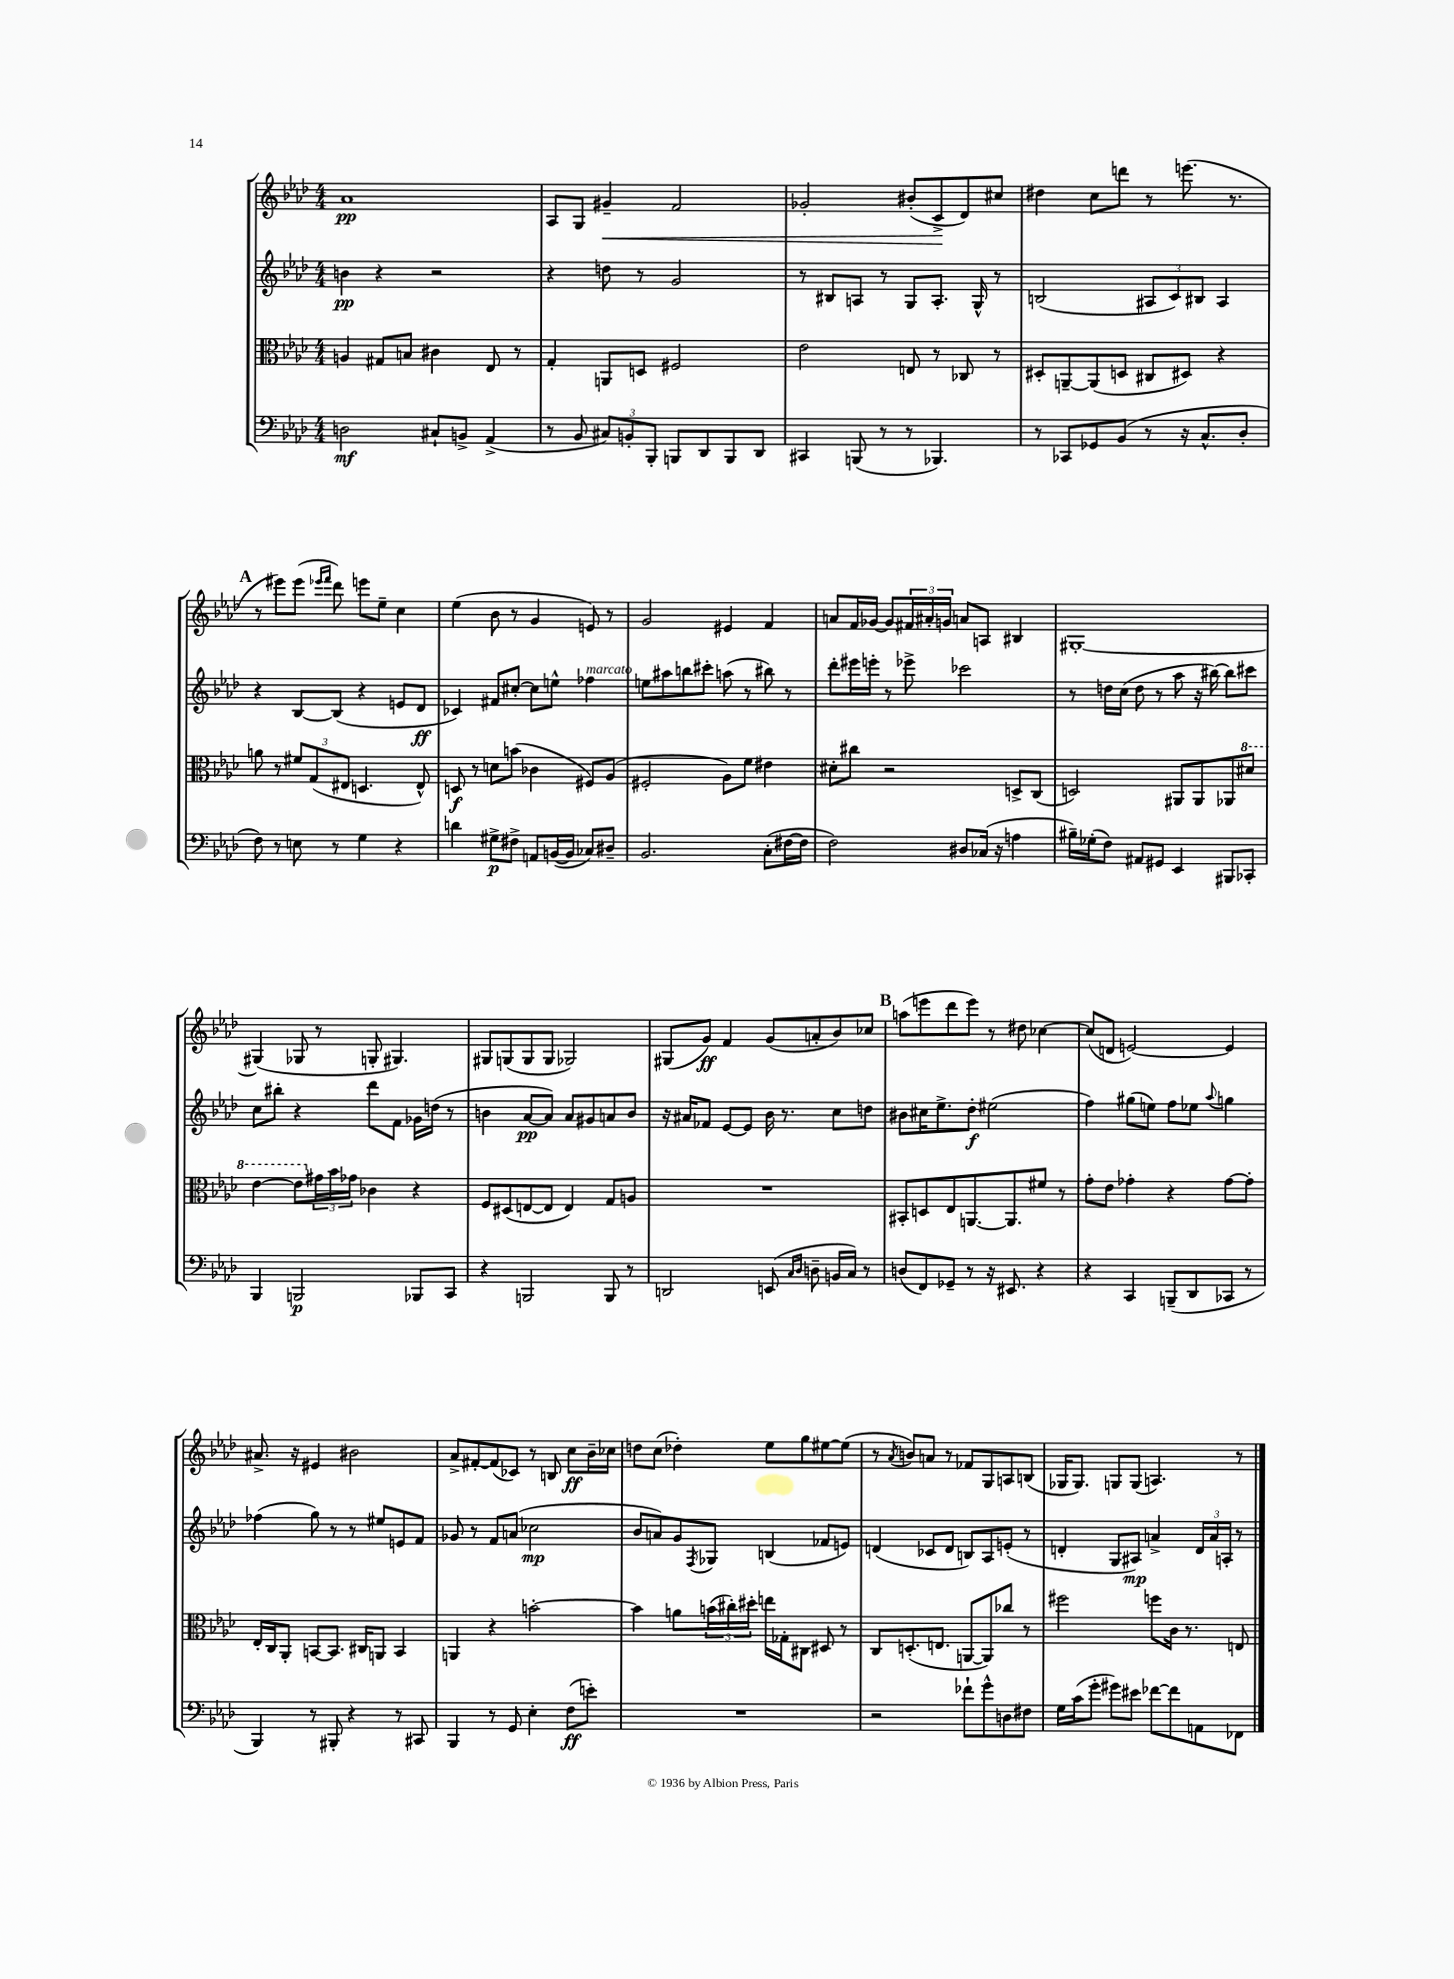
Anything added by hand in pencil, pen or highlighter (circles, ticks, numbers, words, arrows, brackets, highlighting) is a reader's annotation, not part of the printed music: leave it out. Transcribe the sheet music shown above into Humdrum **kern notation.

**kern	**kern	**kern	**kern
*staff4	*staff3	*staff2	*staff1
*clefF4	*clefC3	*clefG2	*clefG2
*k[b-e-a-d-]	*k[b-e-a-d-]	*k[b-e-a-d-]	*k[b-e-a-d-]
*M4/4	*M4/4	*M4/4	*M4/4
2D	4A	4b	1a-
.	8G#	4r	.
.	8B	.	.
8C#`	4c#	2r	.
8BB^	.	.	.
(4AA-^	8E-	.	.
.	8r	.	.
=	=	=	=
8r	4G'	4r	8A-
8BB-	.	.	8G
12C#)	8AA	8dd	4g#~
12BB'	.	.	.
.	8D	8r	.
12BBB-'	.	.	.
8BBB	2F#	2g	2f
8DD-	.	.	.
8BBB	.	.	.
8DD-	.	.	.
=	=	=	=
4CC#	2e-	8r	2g-'
.	.	8B#	.
(8BBB	.	8A	.
8r	.	8r	.
8r	8E	8G	(8b#'
4.BBB-)	8r	8.A'	8c^
.	8C-	.	8d-)
.	.	16G^^	.
.	8r	8r	8cc#
=	=	=	=
8r	8D#'	(2B	4dd#
8CC-	[8AA~	.	.
8GG-	(8AA]	.	8cc
(8BB-	8D	.	8ddd
8r	8C#	12A#	8r
.	.	12c)	.
16r	8D#)	.	(8.eee
.	.	12B#	.
8.C^^	.	.	.
.	4r	4A#	.
.	.	.	8.r
8D-'	.	.	.
=	=	=	=
8F)	8a	4r	8r
8r	8r	.	8eee#)
8E	12f#	[8B-	(8eee#
.	(12G	.	.
.	.	.	16qqeee-
.	.	.	16qqfff
8r	.	(8B-]	8ddd-)
.	12E#	.	.
4G	4.D	4r	8eee
.	.	.	8ee-~
4r	.	8e	4cc
.	8E#^^)	8d-	.
=	=	=	=
4d	8D	4c-)	(4ee-
.	8r	.	.
8G#^	8d	8f#	8b-
8F#^	(8b	[8cc#'	8r
8AA	4c-	8cc#]	4g
([16BB	.	8ee^^	.
16BB]	.	.	.
8C-)	8F#)	4ff-	8e)
8D#~	(8A-	.	8r
=	=	=	=
2.BB-	2F#'	8ee	2g
.	.	8aa#	.
.	.	8bb	.
.	.	8ccc#'	.
.	8A-)	(8aa	4e#
.	8f	8r	.
(8C'	4e#	8bb#)	4f
[16F#	.	8r	.
16F#]	.	.	.
=	=	=	=
2F)	8d#'	8ddd-'	8a
.	8cc#	16eee#	16f
.	.	16eee'	[16g-
.	2r	8r	8g-]
.	.	8eee-^	24f#
.	.	.	24a#'
.	.	.	24g
8D#	.	2ccc-	8a
(16C-	.	.	8A
16r	.	.	.
4A	8D^	.	4B#
.	(8C	.	.
=	=	=	=
16B#~)	2D)	8r	[1G#'
(16G-'	.	.	.
8F)	.	16dd	.
.	.	(16cc	.
8AA#	.	8dd	.
8GG#	.	8r	.
4EE-	8AA#	8aa-	.
.	8AA#	16r	.
.	.	[16bb#)	.
8BBB#	8AA-	8bb#]	.
8CC-'	8dd#	8ccc#	.
=	=	=	=
4BBB-	[4ee-	8cc	(4G#]
.	.	8bb#'	.
2BBB	8ee-]	4r	8G-
.	24g#	.	8r
.	24b-	.	.
.	24g-	.	.
.	4c-	8ddd-	8G'
.	.	8f	4.G#)
8BBB-	4r	16g-	.
.	.	(16dd	.
8CC	.	8r	.
=	=	=	=
4r	8F	4b	8G#
.	(8D#	.	(8G
2BBB	[8E	[8a-	8G
.	8E]	8a-])	8G
.	4E)	8a-	2G-)
.	.	8g#	.
8BBB	8G	8a	.
8r	8A	8b	.
=	=	=	=
2DD	1r	16r	(8G#
.	.	16a#	.
.	.	8f-	8g)
.	.	[8e-	4f
.	.	8e-]	.
(8EE	.	16b-	(8g
.	.	8.r	.
16qqC	.	.	.
16qqD-	.	.	.
8D~	.	.	8a'
16BB	.	8cc	8b-)
16C)	.	.	.
8r	.	8dd	8cc-
=	=	=	=
(8D	8BB#'	8b#	(8aa
8FF)	8D	16cc#	8eee
.	.	8.ee-^	.
8GG-~	8E-	.	8ddd-
8r	[8.AA	8dd-'	8eee)
16r	.	(2ee#	8r
8.EE#	8.AA]	.	.
.	.	.	8dd#
4r	8f#	.	[4cc-
.	8r	.	.
=	=	=	=
4r	8g'	4ff)	(8cc-]
.	8e-	.	8d
4CC	4g-'	(8gg#	[2e)
.	.	8ee)	.
(8BBB~	4r	8ff	.
8DD-	.	8ee-	.
.	.	8qqaa-	.
8CC-	[8g-	4gg	4e]
8r	8g-']	.	.
=	=	=	=
4BBB-)	16E-'	(4ff-	8.a#^
.	16C	.	.
.	8AA-'	.	.
.	.	.	16r
8r	[8BB	8gg)	4e#
8BBB#'	8.BB]	8r	.
4r	.	8r	2b#
.	16C#	.	.
.	8AA	8ee#	.
8r	4BB	8e	.
8CC#	.	8f	.
=	=	=	=
4BBB-	4AA	8g-	8a-^
.	.	8r	[8f#'
8r	4r	8f	(8f#]
8GG	.	(8a	8c-)
4E-'	[2b'	2cc-	8r
.	.	.	8B
(8F	.	.	8cc
8e')	.	.	16b-~
.	.	.	16cc-
=	=	=	=
1r	4b]	8b-	8dd
.	.	8a)	(8cc
.	8a	8g	4dd-')
.	.	8qF	.
.	(24b	8G-	.
.	24cc#')	.	.
.	24dd#'	.	.
.	16ee	(4B	8ee-
.	16G-'	.	.
.	8C#	.	8gg
.	8D#	8f-	[8ee#
.	8r	8e)	(8ee#]
=	=	=	=
2r	8C	(4d	8r
.	.	.	8qa-
.	(8.D'	.	8b)
.	.	8c-	8a
.	8.E	.	.
.	.	8d	8r
8f-`	[8AA	8B)	8f-
8g^^	8AA])	8A-	8G
8D	8cc-	(8e'	8A
8F#	8r	8r	(8B
=	=	=	=
16G	2ff#	4d'	16G-
(16c	.	.	8.G-)
8g'	.	.	.
8g#)	.	8G	8G
8e#	.	8A#)	(8G
[8f-	8ff	4a^	4.A)
8f-]	16c	.	.
.	8.r	.	.
8AA	.	24d	.
.	.	24a	.
.	.	24A'	.
8FF-	8E	8r	8r
==	==	==	==
*-	*-	*-	*-
